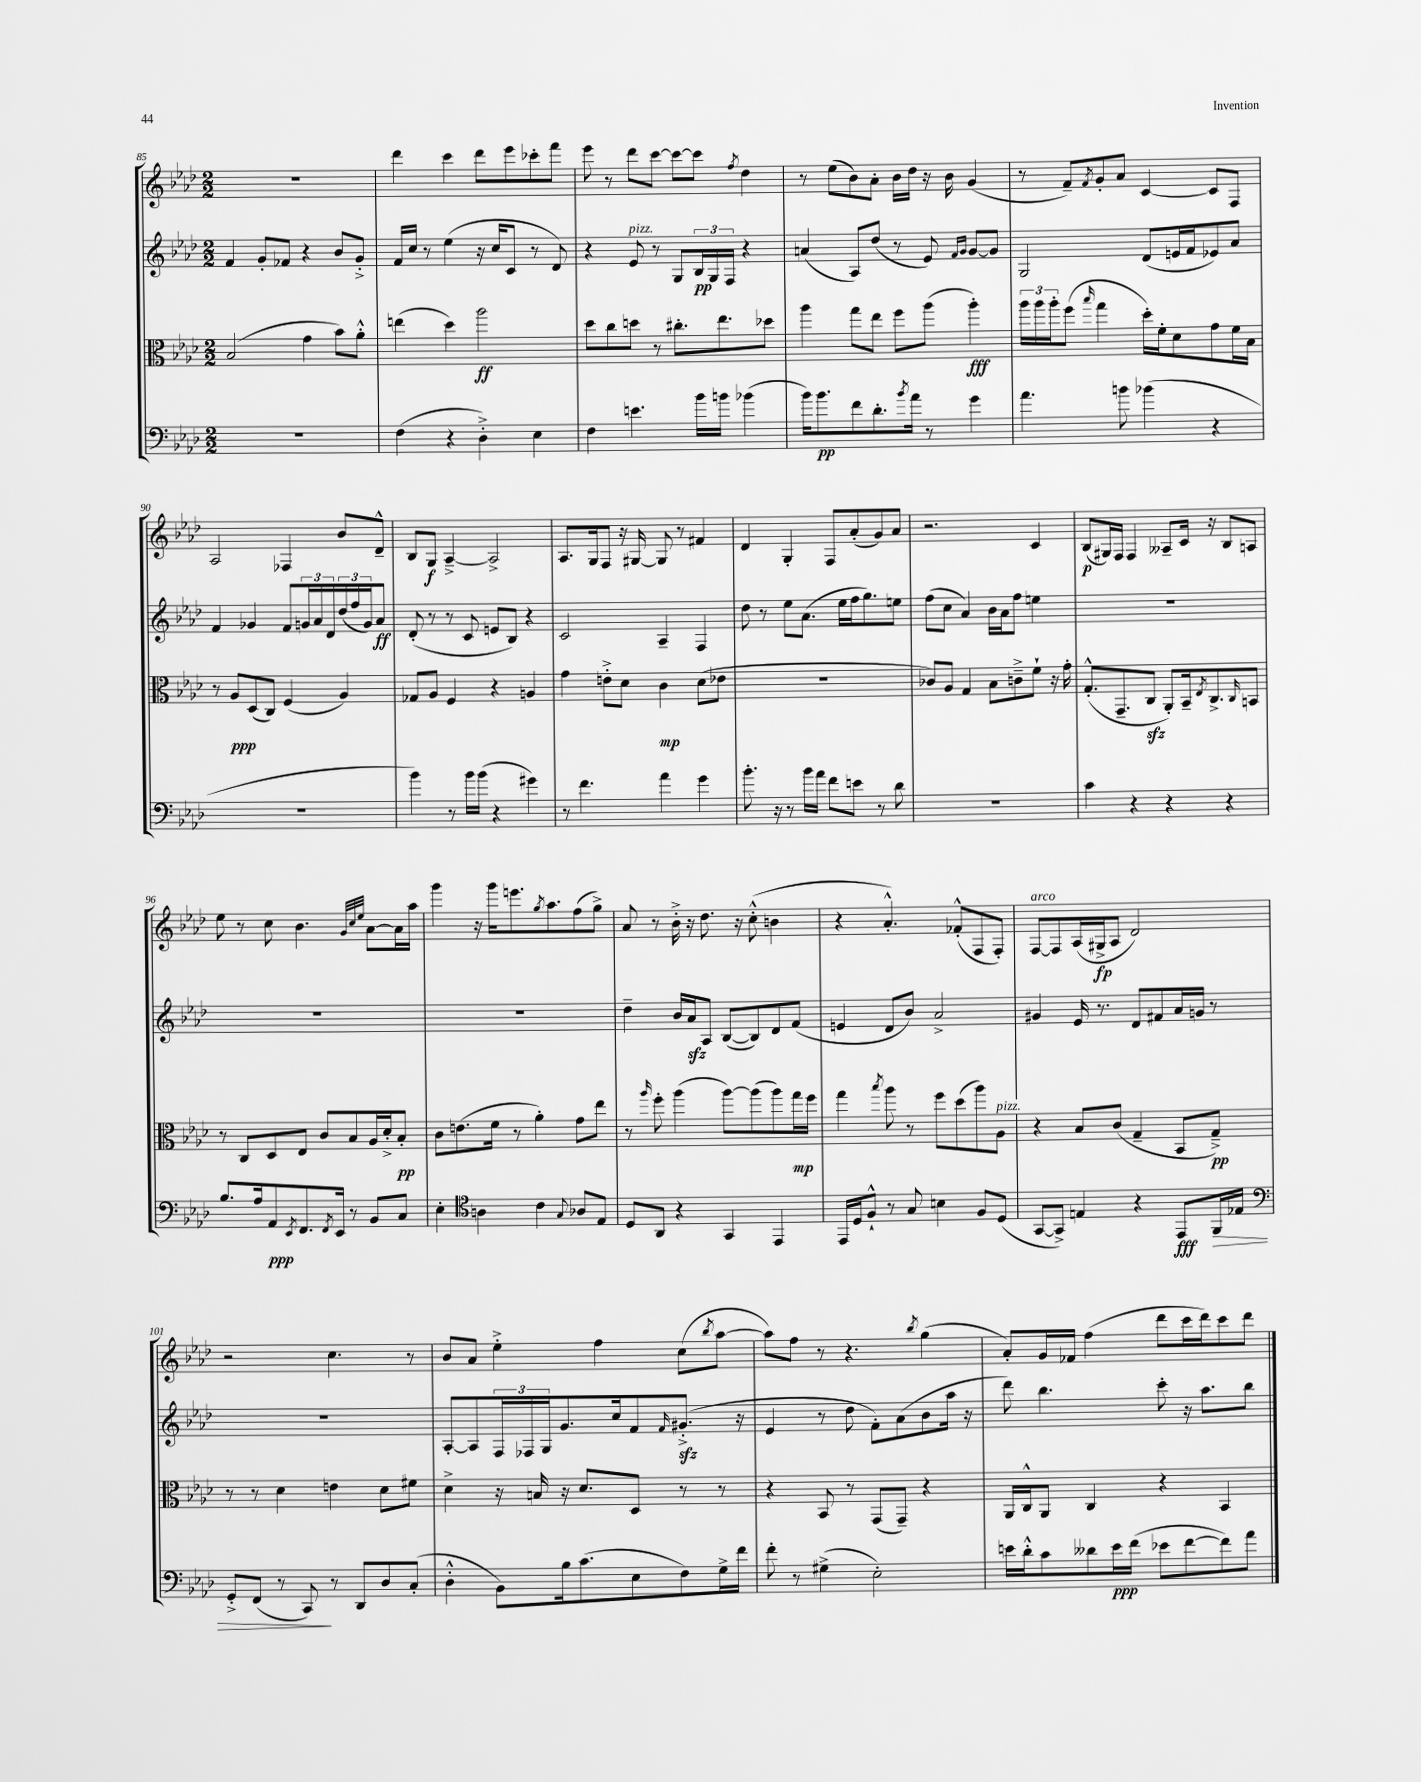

**kern	**dynam	**kern	**dynam	**kern	**dynam	**kern	**dynam
*part4	*part4	*part3	*part3	*part2	*part2	*part1	*part1
*staff4	*staff4	*staff3	*staff3	*staff2	*staff2	*staff1	*staff1
*clefF4	*	*clefC3	*	*clefG2	*	*clefG2	*
*k[b-e-a-d-]	*	*k[b-e-a-d-]	*	*k[b-e-a-d-]	*	*k[b-e-a-d-]	*
*M2/2	*	*M2/2	*	*M2/2	*	*M2/2	*
=85	=85	=85	=85	=85	=85	=85	=85
1r	.	(2B-/	.	4f/	.	1r	.
.	.	.	.	8g'/L	.	.	.
.	.	.	.	8f-X/J	.	.	.
.	.	4g\	.	4r	.	.	.
.	.	8b-\L)	.	8b-/L	.	.	.
.	.	8a-'^^\J	.	8g'^/J	.	.	.
=86	=86	=86	=86	=86	=86	=86	=86
(4F\	.	(4een\	.	16f/LL	.	4ddd-\	.
.	.	.	.	16cc/JJ	.	.	.
.	.	.	.	8r	.	.	.
4r	.	4dd-\)	.	(4ee-\	.	4ccc\	.
4D-'^\)	.	2aa-\	ff	16r	.	8ddd-\L	.
.	.	.	.	16cc/KL	.	.	.
.	.	.	.	8c/J	.	8eee-\	.
4E-\	.	.	.	8r	.	8ccc-X'\	.
.	.	.	.	8d-/)	.	8fff\J	.
=87	=87	=87	=87	=87	=87	=87	=87
4F\	.	8dd-\L	.	4r	.	8eee-\	.
.	.	8cc\	.	.	.	8r	.
!	!	!	!	!LO:TX:a:i:t=pizz.	!	!	!
4.en\	.	8ddn\J	.	8e-/	.	8ddd-\L	.
.	.	8r	.	8r	.	[8ccc\J	.
.	.	8.cc#X'\L	.	8G/L	.	8ccc\L_	.
16b-\LL	.	.	.	24B-/L	pp	8ccc\J]	.
.	.	.	.	24G/	.	.	.
16bn\JJ	.	8.ee-\	.	.	.	.	.
.	.	.	.	24F/JJ	.	.	.
.	.	.	.	.	.	8qff/	.
(4b-X\	.	.	.	4r	.	4dd-\	.
.	.	8dd-X\J	.	.	.	.	.
=88	=88	=88	=88	=88	=88	=88	=88
16b-\KL)	.	4aa-\	.	(4an/	.	8r	.
8.b-\	pp	.	.	.	.	.	.
.	.	.	.	.	.	(8ee-\L	.
8f\	.	8gg\L	.	8A-/L)	.	8b-\)	.
8.d-'\	.	8ee-\J	.	(8dd-/J	.	8a-'\J	.
.	.	8ff\L	.	8r	.	16b-\LL	.
8qb-/	.	.	.	.	.	.	.
16a-\Jk	.	.	.	.	.	16dd-\JJ	.
8r	.	(8aa-\J	.	8e-/)	.	16r	.
.	.	.	.	.	.	16b-\	.
.	.	.	.	16qqf/LL	.	.	.
.	.	.	.	16qqg/JJ	.	.	.
4g\	.	4aa-'\)	fff	[8g/L	.	(4g/	.
.	.	.	.	8g/J]	.	.	.
=89	=89	=89	=89	=89	=89	=89	=89
4.a-\	.	24aa-\LL	.	2G/	.	8r	.
.	.	24aa-\	.	.	.	.	.
.	.	24aa-'\J	.	.	.	.	.
.	.	(8ff\J	.	.	.	8f~/L)	.
.	.	16qqbb-/	.	.	.	8qf/	.
.	.	4gg\	.	.	.	8g'/	.
8bn\	.	.	.	.	.	8a-/J	.
(4b-X\	.	16dd-'\LL)	.	(8d-/L	.	[4c/	.
.	.	16f'\J	.	.	.	.	.
.	.	8d-\	.	16en/L	.	.	.
.	.	.	.	16f/J	.	.	.
4r	.	8g\	.	8e-X/)	.	8c/L]	.
.	.	16f\L	.	8a-/J	.	8F/J	.
.	.	16B-\JJ	.	.	.	.	.
!!LO:LB:g=z
=90	=90	=90	=90	=90	=90	=90	=90
1r	.	8r	.	4f/	.	2A-/	.
.	.	8A-/L	ppp	.	.	.	.
.	.	(8D-/	.	4g-X/	.	.	.
.	.	8C/J)	.	.	.	.	.
.	.	(4F/	.	8f/L	.	4F-X/	.
.	.	.	.	24gn/L	.	.	.
.	.	.	.	24a-/	.	.	.
.	.	.	.	24d-/	.	.	.
.	.	4A-/)	.	(24dd-/	.	8b-/L	.
.	.	.	.	24ff/	.	.	.
.	.	.	.	24g/J)	.	.	.
.	.	.	.	8a-/J	ff	8d-~^^/J	.
=91	=91	=91	=91	=91	=91	=91	=91
4b-\)	.	8G-X/L	.	(8d-'/	.	8B-/L	.
.	.	8A-/J	.	8r	.	8G/J	f
8r	.	4F/	.	8r	.	[4A-~^/	.
16b-\LL	.	.	.	8c/	.	.	.
(16b-\JJ	.	.	.	.	.	.	.
4r	.	4r	.	8en/L	.	2A-^/]	.
.	.	.	.	8B-/J)	.	.	.
4g#X\)	.	4An/	.	4r	.	.	.
=92	=92	=92	=92	=92	=92	=92	=92
8r	.	4g\	.	2c/	.	8.A-/L	.
4.f\	.	.	.	.	.	.	.
.	.	.	.	.	.	16G/k	.
.	.	8en'^\L	.	.	.	8F/J	.
.	.	8d-\J	.	.	.	16r	.
.	.	.	.	.	.	[16G#X/	.
4a-\	.	4c\	mp	4A-~/	.	8G#/]	.
.	.	.	.	.	.	8r	.
4g\	.	(8d-\L	.	4F/	.	4f#X/	.
.	.	8e-X\J	.	.	.	.	.
=93	=93	=93	=93	=93	=93	=93	=93
8.b-'\	.	1r	.	8dd-\	.	4d-/	.
.	.	.	.	8r	.	.	.
16r	.	.	.	.	.	.	.
8r	.	.	.	8ee-\L	.	4G'/	.
16b-\LL	.	.	.	(8.a-\J	.	.	.
16a-\JJ	.	.	.	.	.	.	.
8f\L	.	.	.	.	.	8F/L	.
.	.	.	.	16ee-\LL	.	.	.
8en\J	.	.	.	16ff\J	.	(8a-'/	.
.	.	.	.	8.gg\)	.	.	.
8r	.	.	.	.	.	8g/)	.
8d-\	.	.	.	8een\J	.	8a-/J	.
=94	=94	=94	=94	=94	=94	=94	=94
1r	.	8c-X/L)	.	(8ff\L	.	2.r	.
.	.	8A-/J	.	8cc\J	.	.	.
.	.	4G/	.	4a-/)	.	.	.
.	.	8B-\L	.	16b-\LL	.	.	.
.	.	.	.	16a-\J	.	.	.
.	.	8cn~^\	.	8ff\J	.	.	.
.	.	8f`\J	.	4een\	.	4c/	.
.	.	16r	.	.	.	.	.
.	.	16g'\	.	.	.	.	.
=95	=95	=95	=95	=95	=95	=95	=95
4c\	.	(8.G'^^/L	.	1r	.	(8B-/L	p
.	.	.	.	.	.	16G#X/L)	.
.	.	8.GG~/	.	.	.	16F/JJ	.
4r	.	.	.	.	.	4F/	.
.	.	8Czz/J	.	.	.	.	.
4r	.	8AA-'/L)	.	.	.	8A--X~/L	.
.	.	16BB-~/k	.	.	.	16c/Jk	.
.	.	8qE-/	.	.	.	.	.
.	.	8.C^/	.	.	.	16r	.
4r	.	.	.	.	.	8B-/L	.
.	.	16qqC/	.	.	.	.	.
.	.	8BBn/J	.	.	.	8An/J	.
!!LO:LB:g=z
=96	=96	=96	=96	=96	=96	=96	=96
8.B-/L	.	8r	.	1r	.	8ee-\	.
.	.	8C/L	.	.	.	8r	.
16A-/k	.	.	.	.	.	.	.
8AA-/	ppp	8D-/	.	.	.	8cc\	.
8qEE-/	.	.	.	.	.	.	.
8.FF/	.	8E-/J	.	.	.	4.b-\	.
.	.	8c/L	.	.	.	.	.
8qFF/	.	.	.	.	.	.	.
16EE-/Jk	.	.	.	.	.	.	.
8r	.	8B-/	.	.	.	.	.
.	.	.	.	.	.	32qqg/LLL	.
.	.	.	.	.	.	32qqcc/	.
.	.	.	.	.	.	32qqee-/JJJ	.
8BB-/L	.	16A-/L	.	.	.	[8a-\L	.
.	.	16d-'^/J	.	.	.	.	.
8C/J	.	8B-'/J	pp	.	.	16a-\L]	.
.	.	.	.	.	.	16aa-\JJ	.
=97	=97	=97	=97	=97	=97	=97	=97
4E-'\	.	8c\L	.	1r	.	4ggg\	.
.	.	(8.en\	.	.	.	.	.
*clefC4	*	*	*	*	*	*	*
4An\	.	.	.	.	.	16r	.
.	.	16f\Jk	.	.	.	16ggg\KL	.
.	.	8r	.	.	.	8.eeen\	.
4c\	.	4a-'\)	.	.	.	.	.
.	.	.	.	.	.	8qgg/	.
.	.	.	.	.	.	8.aa-\	.
8qqG/	.	.	.	.	.	.	.
8A-X/L	.	8g\L	.	.	.	(8ff\	.
8E-/J	.	8ee-\J	.	.	.	8gg^\J)	.
=98	=98	=98	=98	=98	=98	=98	=98
8D-/L	.	8r	.	4dd-~\	.	8a-/	.
.	.	16qqaa-/	.	.	.	.	.
8AA-/J	.	8ff'\	.	.	.	8r	.
4r	.	(4aa-\	.	16b-/LL	.	16b-'^\	.
.	.	.	.	16a-zz/J	.	16r	.
.	.	.	.	8A-/J	.	8.dd-\	.
4GG/	.	[8aa-\L)	.	([8B-/L	.	.	.
.	.	.	.	.	.	16r	.
.	.	(8aa-\]	.	8B-/])	.	(8cc'^^\	.
4EE-/	.	8aa-\)	.	8d-/	.	4bn\	.
.	.	16gg\L	mp	(8f/J	.	.	.
.	.	16ff\JJ	.	.	.	.	.
=99	=99	=99	=99	=99	=99	=99	=99
16EE-/LL	.	4gg\	.	4en/	.	4r	.
16D-/J	.	.	.	.	.	.	.
8F`^^/J	.	.	.	.	.	.	.
.	.	8qbb-/	.	.	.	.	.
8r	.	8aa-\	.	8d-/L	.	4.a-'^^/)	.
8G/	.	8r	.	8b-/J)	.	.	.
4Bn\	.	8ff\L	.	2a-^/	.	.	.
.	.	(8dd-\	.	.	.	(8f-X'^^/L	.
8F/L	.	8aa-\)	.	.	.	8F/	.
!	!	!LO:TX:a:i:t=pizz.	!	!	!	!	!
(8D-/J	.	8A-\J	.	.	.	8F'/J)	.
=100	=100	=100	=100	=100	=100	=100	=100
!	!	!	!	!	!	!LO:TX:a:i:t=arco	!
[8GG/L	.	4r	.	4g#X/	.	[8F/L	.
8GG^/J])	.	.	.	.	.	8F/]	.
4En/	.	8B-/L	.	16e-/	.	(16A-/L	.
.	.	.	.	8.r	.	16G#X^/J	fp
.	.	(8c/J	.	.	.	8A-/J	.
4r	.	4G~/	.	8d-/L	.	2d-/)	.
.	.	.	.	8f#X/	.	.	.
8EE-/L	fff	8BB-/L	.	16a-/L	.	.	.
.	.	.	.	16gn/JJ	.	.	.
!	!LO:HP:b	!	!	!	!	!	!
16FF/L	>	8G~^/J)	pp	8r	.	.	.
16E-X/JJ	.	.	.	.	.	.	.
!!LO:LB:g=z
=101	=101	=101	=101	=101	=101	=101	=101
*clefF4	*	*	*	*	*	*	*
8GG'^/L	.	8r	.	1r	.	2r	.
(8FF/J	.	8r	.	.	.	.	.
8r	.	4d-\	.	.	.	.	.
8CC/)	.	.	.	.	.	.	.
8r	]	4en\	.	.	.	4.cc\	.
8DD-/L	.	.	.	.	.	.	.
8D-/	.	8d-\L	.	.	.	.	.
(8C'/J	.	8f#X\J	.	.	.	8r	.
=102	=102	=102	=102	=102	=102	=102	=102
4D-'^^\	.	4d-^\	.	[8A-'/L	.	8b-/L	.
.	.	.	.	8A-/]	.	8a-/J	.
8BB-\L)	.	16r	.	24F/L	.	4ee-'^\	.
.	.	.	.	24F-X/	.	.	.
.	.	16Bn/	.	.	.	.	.
.	.	.	.	24G/J	.	.	.
16B-\k	.	16r	.	8.g/	.	.	.
(8.c\	.	8.d-/L	.	.	.	.	.
.	.	.	.	.	.	4ff\	.
.	.	.	.	16cc/k	.	.	.
8E-\	.	8D-/J	.	8f/	.	.	.
.	.	.	.	16qqf/	.	.	.
8F\)	.	8r	.	(8.g#Xzz'^/J	.	(8cc\L	.
.	.	.	.	.	.	8qbb-/	.
16G^\L	.	8r	.	.	.	[8aa-\J	.
16f\JJ	.	.	.	16r	.	.	.
=103	=103	=103	=103	=103	=103	=103	=103
8f'\	.	4r	.	4e-/	.	8aa-\L])	.
8r	.	.	.	.	.	8ff\J	.
(4G#X^\	.	8BB-/	.	8r	.	8r	.
.	.	8r	.	8dd-\	.	4.r	.
2E-'\)	.	(8GG/L	.	8f'\L)	.	.	.
.	.	8GG~/J)	.	(8a-\	.	.	.
.	.	.	.	.	.	8qbb-/	.
.	.	4r	.	8b-\	.	(4gg\	.
.	.	.	.	16aa-\Jk	.	.	.
.	.	.	.	16r	.	.	.
=104	=104	=104	=104	=104	=104	=104	=104
16en\LL	.	16AA-/LL	.	8ddd-\)	.	8a-'/L)	.
16d-'^^\J	.	16C^^/J	.	.	.	.	.
8c\	.	8AA-/J	.	4.bb-\	.	16g/L	.
.	.	.	.	.	.	16f-X/JJ	.
8d--X\	.	4C/	.	.	.	(4ff\	.
16e\L	ppp	.	.	.	.	.	.
(16f\JJ	.	.	.	.	.	.	.
8e-X\L	.	4r	.	8ccc'\	.	8ddd-\L	.
[8f\	.	.	.	16r	.	16ccc\L	.
.	.	.	.	8.aa-\L	.	16ddd-\J)	.
8f\])	.	4BB-/	.	.	.	8ccc\	.
8a-\J	.	.	.	8bb-\J	.	8ddd-\J	.
==	==	==	==	==	==	==	==
*-	*-	*-	*-	*-	*-	*-	*-
